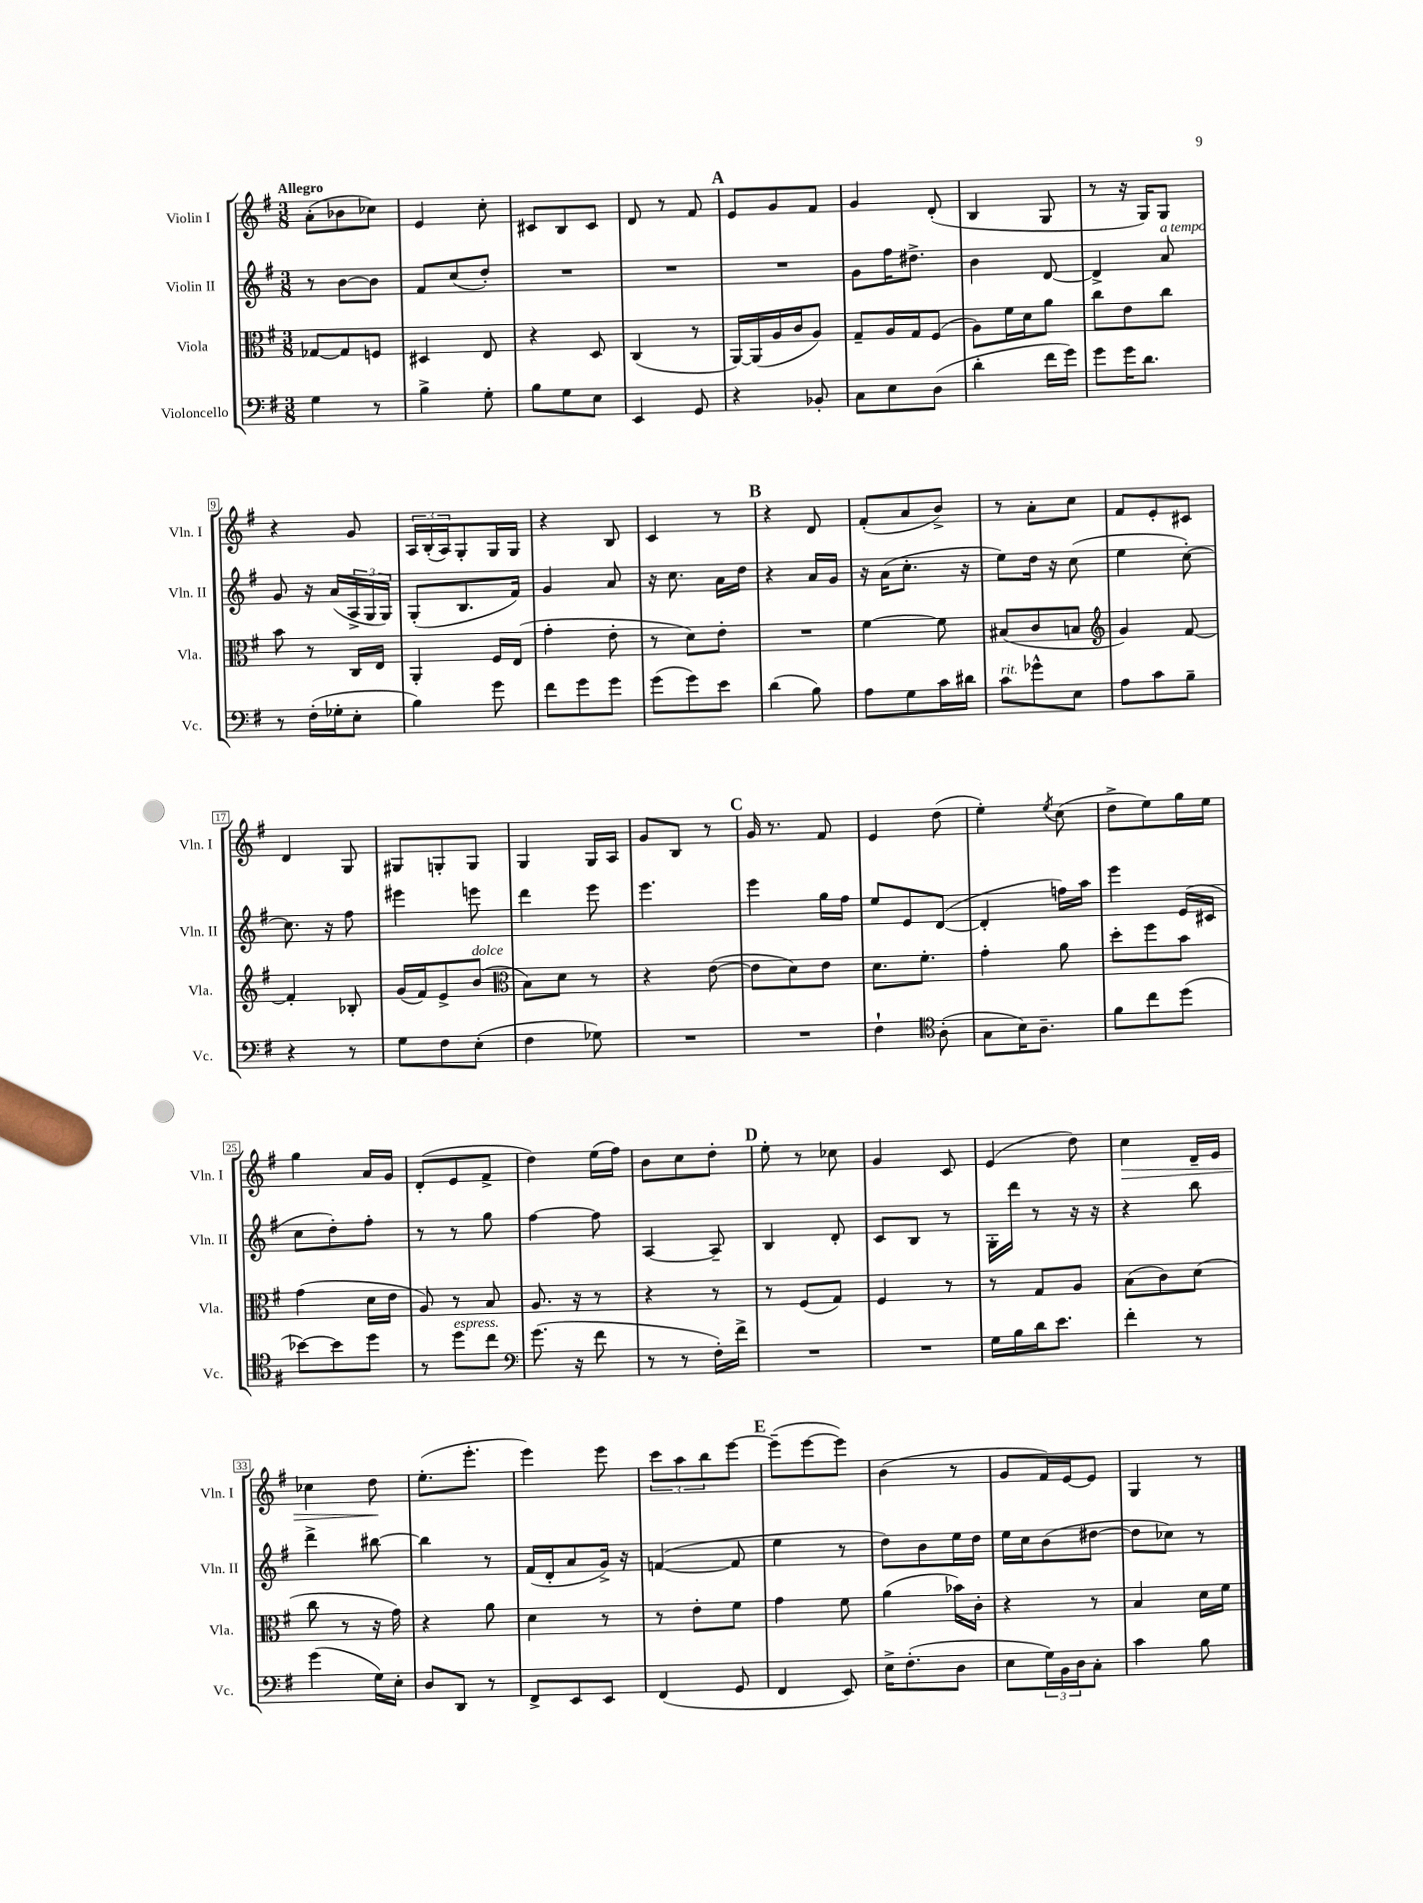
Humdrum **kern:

**kern	**kern	**kern	**kern
*staff4	*staff3	*staff2	*staff1
*clefF4	*clefC3	*clefG2	*clefG2
*k[f#]	*k[f#]	*k[f#]	*k[f#]
*M3/8	*M3/8	*M3/8	*M3/8
4G\	[8G-/L	8r	(8a'\L
.	8G-/]	[8b\L	8b-\
8r	8F/J	8b\]J	8cc-\J)
=	=	=	=
4B^\	4D#/	8f#/L	4e/
.	.	(8cc/	.
8G'\	8E/	8dd'/J)	8cc'\
=	=	=	=
8B\L	4r	4.r	8c#/L
8G\	.	.	8B/
8E\J	8D/	.	8c#/J
=	=	=	=
4EE/	(4C/	4.r	8d/
.	.	.	8r
8GG/	8r	.	8f#/
=	=	=	=
4r	[16AA/LL)	4.r	8e/L
.	(16AA/]	.	.
.	16A/	.	8g/
.	16c/J	.	.
8BB-'/	8A/J)	.	8f#/J
=	=	=	=
8C\L	8G~/L	8g\L	4g/
8E\	16A/L	16ff#\K	.
.	16G/J	8.dd#^\J	.
(8D\J	(8F#/J	.	(8d'/
=	=	=	=
4d'\	8A\L)	4b\	4B/
.	16f#\L	.	.
.	16d\J	.	.
16f#\LL	8a\J	[8d/	8G/
16g\JJ)	.	.	.
=	=	=	=
8g\L	8cc\L	4d^/]	8r
16g\K	8e\	.	16r
8.d\J	.	.	16G/LK)
.	8cc\J	8a/	8G/J
=	=	=	=
8r	8b\	8g/	4r
(16F#'\LL	8r	16r	.
16G-'\J	.	(16a/LL	.
8E'\J	16C/LL	24A^/	8g/
.	.	24G/	.
.	16E/JJ	.	.
.	.	24G/JJ)	.
=	=	=	=
4B\)	4AA'/	(8G'/L	24A/LL
.	.	.	(24B'/
.	.	.	24A/J)
.	.	8.B/	8G'/
8g\	16F#/LL	.	16G/L
.	(16E/JJ	16f#/Jk)	16G/JJ
=	=	=	=
8f#\L	4g'\	4g/	4r
8g\	.	.	.
8g\J	8e'\	8a/	8B/
=	=	=	=
(8g\L	8r	16r	4c/
.	.	8.cc\	.
8g\)	8d\L)	.	.
8e\J	8e'\J	16a\LL	8r
.	.	16dd\JJ	.
=	=	=	=
(4d\	4.r	4r	4r
8B\)	.	16a/LL	8d/
.	.	16g/JJ	.
=	=	=	=
8A\L	[4f#\	16r	(8f#'/L
.	.	(16a\LK	.
8G\	.	8.cc'\J	8a/
16c\L	8f#\]	.	8b^/J)
16d#\JJ	.	16r	.
=	=	=	=
8c\L	(8B#/L	8ee\L)	8r
8g-^^\	8c/	16dd\Jk	8a'\L
.	.	16r	.
8E\J	8B/J	(8cc\	8cc\J
=	=	=	=
*	*clefG2	*	*
8A\L	4g/)	4ee\	8f#/L
8c\	.	.	8e'/
8B~\J	[8f#/	[8cc'\)	8c#/J
=	=	=	=
4r	4f#'/]	8.cc\]	4d/
.	.	16r	.
8r	8B-'/	8ff#\	8G/
=	=	=	=
8G\L	(16g/LL	4eee#\	8G#/L
.	16f#/J)	.	.
8F#\	8e^/	.	8G'/
(8E'\J	(8b/J	8eee\	8G/J
=	=	=	=
*	*clefC3	*	*
4F#\	8B\L)	4ddd\	4G/
.	8d\J	.	.
8G-\)	8r	8eee\	16G/LL
.	.	.	16A/JJ
=	=	=	=
4.r	4r	4.eee\	8g/L
.	.	.	8B/J
.	([8e\	.	8r
=	=	=	=
4.r	8e\]L	4eee\	16g/
.	.	.	8.r
.	8d\)	.	.
.	8e\J	16gg\LL	8f#/
.	.	16ff#\JJ	.
=	=	=	=
4F#`\	8.d\L	8ee/L	4e/
.	.	8e/	.
.	8.f#'\J	.	.
*clefC4	*	*	*
(8A'\	.	([8d/J	(8dd\
=	=	=	=
8G\L	4g'\	4d'/]	4ee'\)
16B\K)	.	.	.
8.A~\J	.	.	.
.	.	.	8qee/
.	8a\	16ff\LL)	(8cc\
.	.	16aa\JJ	.
=	=	=	=
8f#\L	8dd'\L	4eee\	8dd^\L
8cc\	8ff#\	.	8ee\)
(8dd\J	8b\J	(16e/LL	16gg\L
.	.	16c#/JJ	16ee\JJ
=	=	=	=
[8b-\L)	(4g\	8cc\L	4gg\
8b-\]	.	8dd'\)	.
8dd\J	16d\LL	8ff#'\J	16a/LL
.	16e\JJ	.	16g/JJ
=	=	=	=
8r	8A/)	8r	(8d'/L
8dd\L	8r	8r	8e/
8cc\J	8B/	8gg\	8f#^/J
=	=	=	=
*clefF4	*	*	*
(8.g\	8.A/	[4ff#\	4dd\)
16r	16r	.	.
8f#\	8r	8ff#\]	(16ee\LL
.	.	.	16ff#\JJ)
=	=	=	=
8r	4r	[4A/	8b\L
8r	.	.	8cc\
16F#'\LL)	8r	8A~/]	8dd'\J
16f#^\JJ	.	.	.
=	=	=	=
4.r	8r	4B/	8ee'\
.	(8F#/L	.	8r
.	8G/J)	8d'/	8cc-\
=	=	=	=
4.r	4F#/	8c/L	4g/
.	.	8B/J	.
.	8r	8r	8c/
=	=	=	=
16G\LL	8r	16G'\LL	(4e/
16B\	.	16ddd\JJ	.
16d\J	8G/L	8r	.
8.e\J	.	.	.
.	8A/J	16r	8dd\)
.	.	16r	.
=	=	=	=
4f#'\	(8B\L	4r	4cc\
.	8c\)	.	.
8r	(8d\J	8bb\	16d~/LL
.	.	.	16e/JJ
=	=	=	=
(4g\	8cc\	4ddd^\	4cc-\
.	8r	.	.
16G\LL)	16r	[8bb#\	8dd\
16E'\JJ	16g\)	.	.
=	=	=	=
8D/L	4r	4bb#\]	(8.ee'\L
8DD/J	.	.	.
.	.	.	8.eee'\J
8r	8a\	8r	.
=	=	=	=
8FF#^/L	4d\	(16f#/LL	4eee\)
.	.	16d'/J	.
8EE/	.	8a/	.
8EE/J	8r	16g^/Jk)	8eee\
.	.	16r	.
=	=	=	=
(4FF#/	8r	([4f/	12ccc\L
.	.	.	12aa\
.	8e'\L	.	.
.	.	.	12bb\
8GG/	8f#\J	8f/]	[8eee\J
=	=	=	=
4FF#/	4g\	4ee\	(8eee~\]L
.	.	.	[8eee\
8EE/)	8f#\	8r	8eee\]J)
=	=	=	=
16E^\LK	(4a\	8dd\L)	(4b\
(8.F#'\	.	.	.
.	.	8b\	.
8D\J	16b-\LL)	16ee\L	8r
.	16c'\JJ	16dd\JJ	.
=	=	=	=
8E\L	4r	16ee\LL	8g/L
.	.	16cc\J	.
24G\L)	.	(8b\	16f#/L)
24BB\	.	.	.
.	.	.	[16e/J
24D\J	.	.	.
8C'\J	8r	[8dd#\J	8e/]J
=	=	=	=
4c\	4B/	8dd#\]L	4G/
.	.	8cc-\J)	.
8B\	16d\LL	8r	8r
.	16f#\JJ	.	.
==	==	==	==
*-	*-	*-	*-
